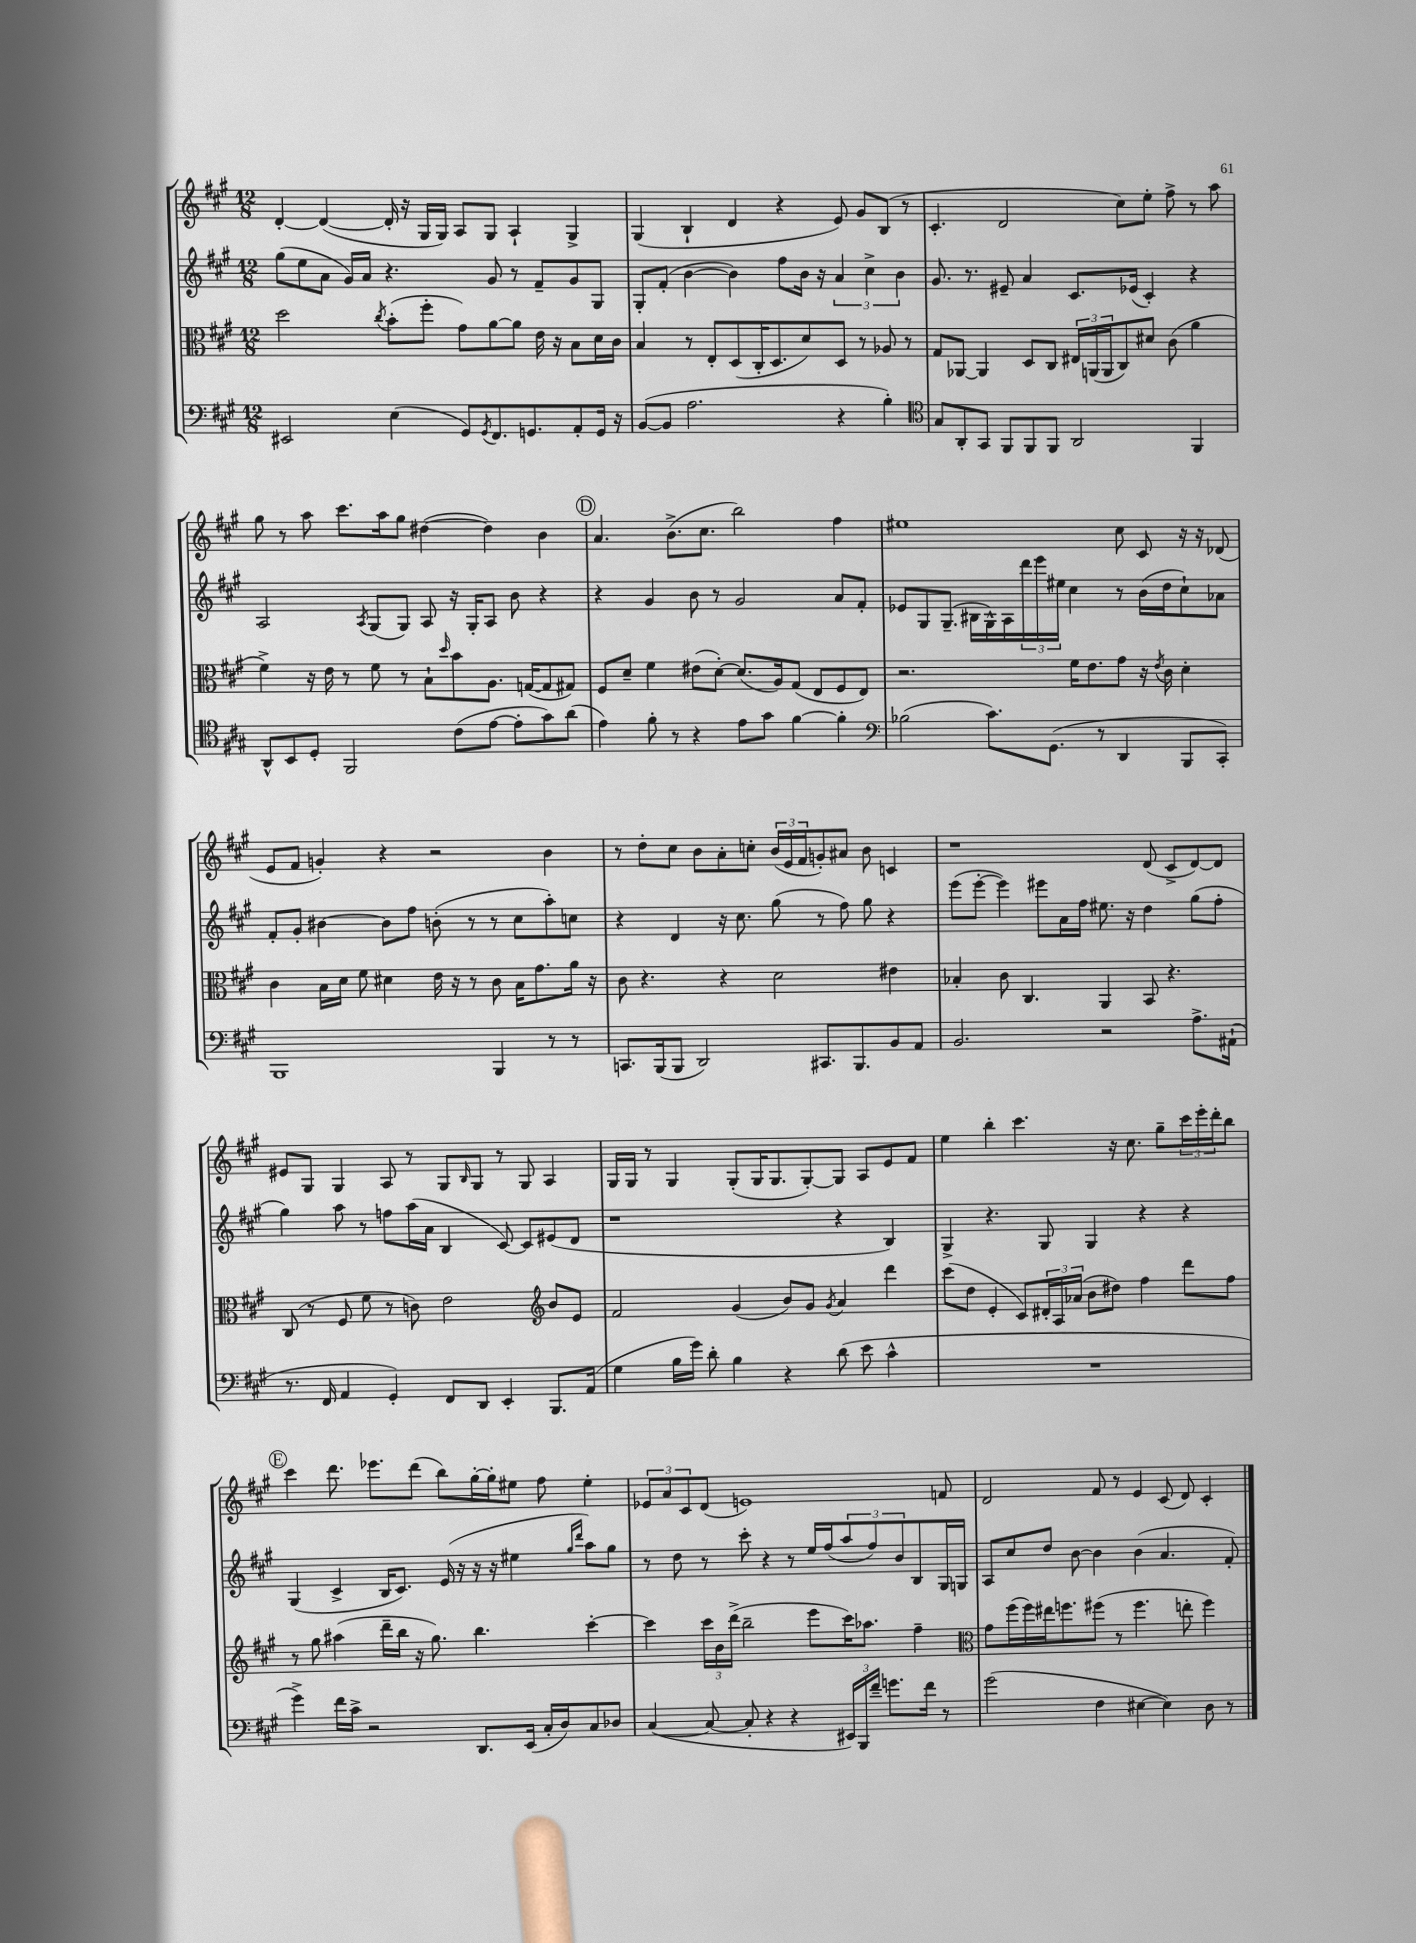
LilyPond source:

<<
\new StaffGroup <<
\new Staff = "s0" {
    \clef treble \key a \major \numericTimeSignature \time 12/8
    d'4~-. d'4~( d'16-. r16 gis16 gis16) a8 gis8 a4-! gis4-> |
    gis4( b4-! d'4 r4 e'8) gis'8 b8( r8 |
    cis'4.-. d'2 cis''8) e''8-. fis''8-> r8 a''8 |
    gis''8 r8 a''8 cis'''8. a''16 gis''8 dis''4~( dis''4) b'4 |
    \mark \markup { \circle "D" } a'4. b'8.->( cis''8. b''2) fis''4 |
    eis''1 cis''8 cis'8 r16 r16 des'8( |
    e'8 fis'8 g'4-.) r4 r2 b'4 |
    r8 d''8-. cis''8 b'8 a'8-. c''8-. \tuplet 3/2 { b'16( e'16 fis'16 } g'8-.) ais'8 b'8 c'4 |
    r1 d'8( cis'8-> d'8~) d'8 |
    eis'8 gis8 gis4 a8 r8 gis8 \grace { b16 } gis8 r8 gis8 a4 |
    gis16 gis16 r8 gis4 gis8-.( gis16 gis8. gis8~-.) gis8 a8 e'8 fis'8 |
    e''4 b''4-. cis'''4. r16 cis''8. gis''8-- \tuplet 3/2 { cis'''16 e'''16-. d'''16-. } b''8 |
    \mark \markup { \circle "E" } cis'''4 d'''8. ees'''8. d'''8( b''8) gis''16~-. gis''16-. eis''8 fis''8 eis''4-. |
    \tuplet 3/2 { ees'8 a'8 cis'8 } d'8( e'1) f'8 |
    d'2 fis'8 r8 e'4 cis'8( d'8) cis'4-. \bar "|." |
}
\new Staff = "s1" {
    \clef treble \key a \major \numericTimeSignature \time 12/8
    gis''8( e''8 a'8 gis'16) a'16 r4. gis'8 r8 fis'8-- gis'8 gis8 |
    gis8-. fis'8-.( b'4~ b'4) fis''8 b'16 r16 \tuplet 3/2 { a'4 cis''4-> b'4 } |
    gis'8. r8. eis'8-- a'4 cis'8. ees'16( cis'4-.) r4 |
    a2 \acciaccatura { a8 } gis8( gis8) a8 r16 gis16-. a8 b'8 r4 |
    \mark \markup { \circle "D" } r4 gis'4 b'8 r8 gis'2 a'8 fis'8-. |
    ees'8 gis8 gis8.--( bis16 gis16-^) a16 \tuplet 3/2 { d'''16 e'''16 eis''16 } cis''4 r8 b'16( d''16 cis''8-!) aes'8 |
    fis'8-. gis'8-. bis'4~ bis'8 fis''8 b'8-.( r8 r8 cis''8 a''8-.) c''8 |
    r4 d'4 r16 cis''8. gis''8( r8 fis''8) gis''8 r4 |
    e'''8( e'''8~-. e'''4) eis'''8 a'16 fis''16 eis''8. r16 d''4 gis''8( fis''8-. |
    gis''4) a''8 r8 f''8 a''16( a'16 b4 cis'8~) cis'8 eis'8( d'8 |
    r1 r4 b4) |
    gis4-> r4. gis8 gis4 r4 r4 |
    \mark \markup { \circle "E" } gis4( cis'4-> b16 cis'8.) e'16( r16 r16 r16 eis''4 \grace { gis''16 d'''16 } a''8) gis''8 |
    r8 d''8 r8 cis'''8-. r4 r8 e''16 fis''16( \tuplet 3/2 { a''8 fis''8) b'8 } b8 gis16 g16 |
    a8 cis''8 d''8 b'8~ b'4 b'4( a'4. fis'8-.) \bar "|." |
}
\new Staff = "s2" {
    \clef alto \key a \major \numericTimeSignature \time 12/8
    d''2 \acciaccatura { cis''8 } b'8-.( fis''8-. gis'8) a'8~ a'8 e'16 r16 b8 d'16 cis'16 |
    b4 r8 e8-. d8( cis16-. d8. d'8) d8 r8 aes8 r8 |
    gis8 aes,8~ aes,4 d8 cis8 \tuplet 3/2 { eis16 a,16( a,16 } cis8) dis'8 cis'8( a'4 |
    fis'4->) r16 e'16 r8 fis'8 r8 b8-! \grace { d''16 } b'8 a8. g16~( g8 gis8) |
    \mark \markup { \circle "D" } fis8 d'8-- fis'4 eis'8( d'8~-.) d'8.( a16) gis8( e8 fis8 e8) |
    r2. fis'16 e'8. gis'8 r16 \acciaccatura { e'8 } cis'16 d'4-. |
    cis'4 b16 d'16 fis'8 dis'4 e'16 r16 r8 cis'8 b16 gis'8. a'16 r16 |
    cis'8 r4. r4 d'2 eis'4 |
    bes4-. cis'8 cis4. a,4 b,8 r4. |
    cis8( r8 fis8 fis'8 r8 c'8) e'2 \clef treble b'8 e'8 |
    fis'2 gis'4( b'8) gis'8 \acciaccatura { gis'8 } a'4 d'''4 |
    cis'''8( d''8 e'4-. cis'8) \tuplet 3/2 { dis'16-. a16 aes'16( } b'8 dis''8) fis''4 d'''8 fis''8 |
    \mark \markup { \circle "E" } r8 gis''8 ais''4( d'''16-- b''16 r16 gis''8.) b''4. cis'''4~-. |
    cis'''4 \tuplet 3/2 { cis'''16 b'16 d'''16->( } b''2-- e'''8 cis'''16) aes''8. fis''4-- |
    \clef alto gis'8 fis''16( fis''16) eis''16 f''8. fis''8( r8 fis''4. e''8-. fis''4) \bar "|." |
}
\new Staff = "s3" {
    \clef bass \key a \major \numericTimeSignature \time 12/8
    eis,2 e4( gis,8) \acciaccatura { gis,8 } fis,8. g,8. a,8-. g,16 r16 |
    b,8~( b,8 a2. r4 b4-.) |
    \clef tenor gis8 a,8-. gis,8 fis,8 fis,8 fis,8 a,2 fis,4 |
    a,8-^ b,8 d8-. fis,2 cis'8( e'8~ e'8-. gis'8) a'8( |
    \mark \markup { \circle "D" } e'4) fis'8-. r8 r4 e'8 gis'8 fis'4~ fis'4-. |
    \clef bass bes2( cis'8.) gis,8.( r8 d,4 b,,8 cis,8-.) |
    b,,1 b,,4 r8 r8 |
    c,8. b,,16( b,,8 d,2) cis,8. b,,8. b,8 a,8 |
    b,2. r2 a8.-> ais,16-!( |
    r8. fis,16 a,4 gis,4-.) fis,8 d,8 e,4-. b,,8. a,16( |
    gis4 b16 gis'16) d'8-. b4 r4 d'8( e'8 cis'4-^ |
    R1. |
    \mark \markup { \circle "E" } gis'4->) fis'16 cis'16-> r2 d,8. e,16( cis16-. d16) cis8 des8 |
    cis4~( cis8~ cis8-. r4 r4 \tuplet 3/2 { eis,16) b,,16 fis'16-- } g'8. fis'16 r8 |
    gis'2( fis4 eis4~ eis4) d8 r8 \bar "|." |
}
>>
>>
\layout { \context { \Score \remove "Bar_number_engraver" } }
